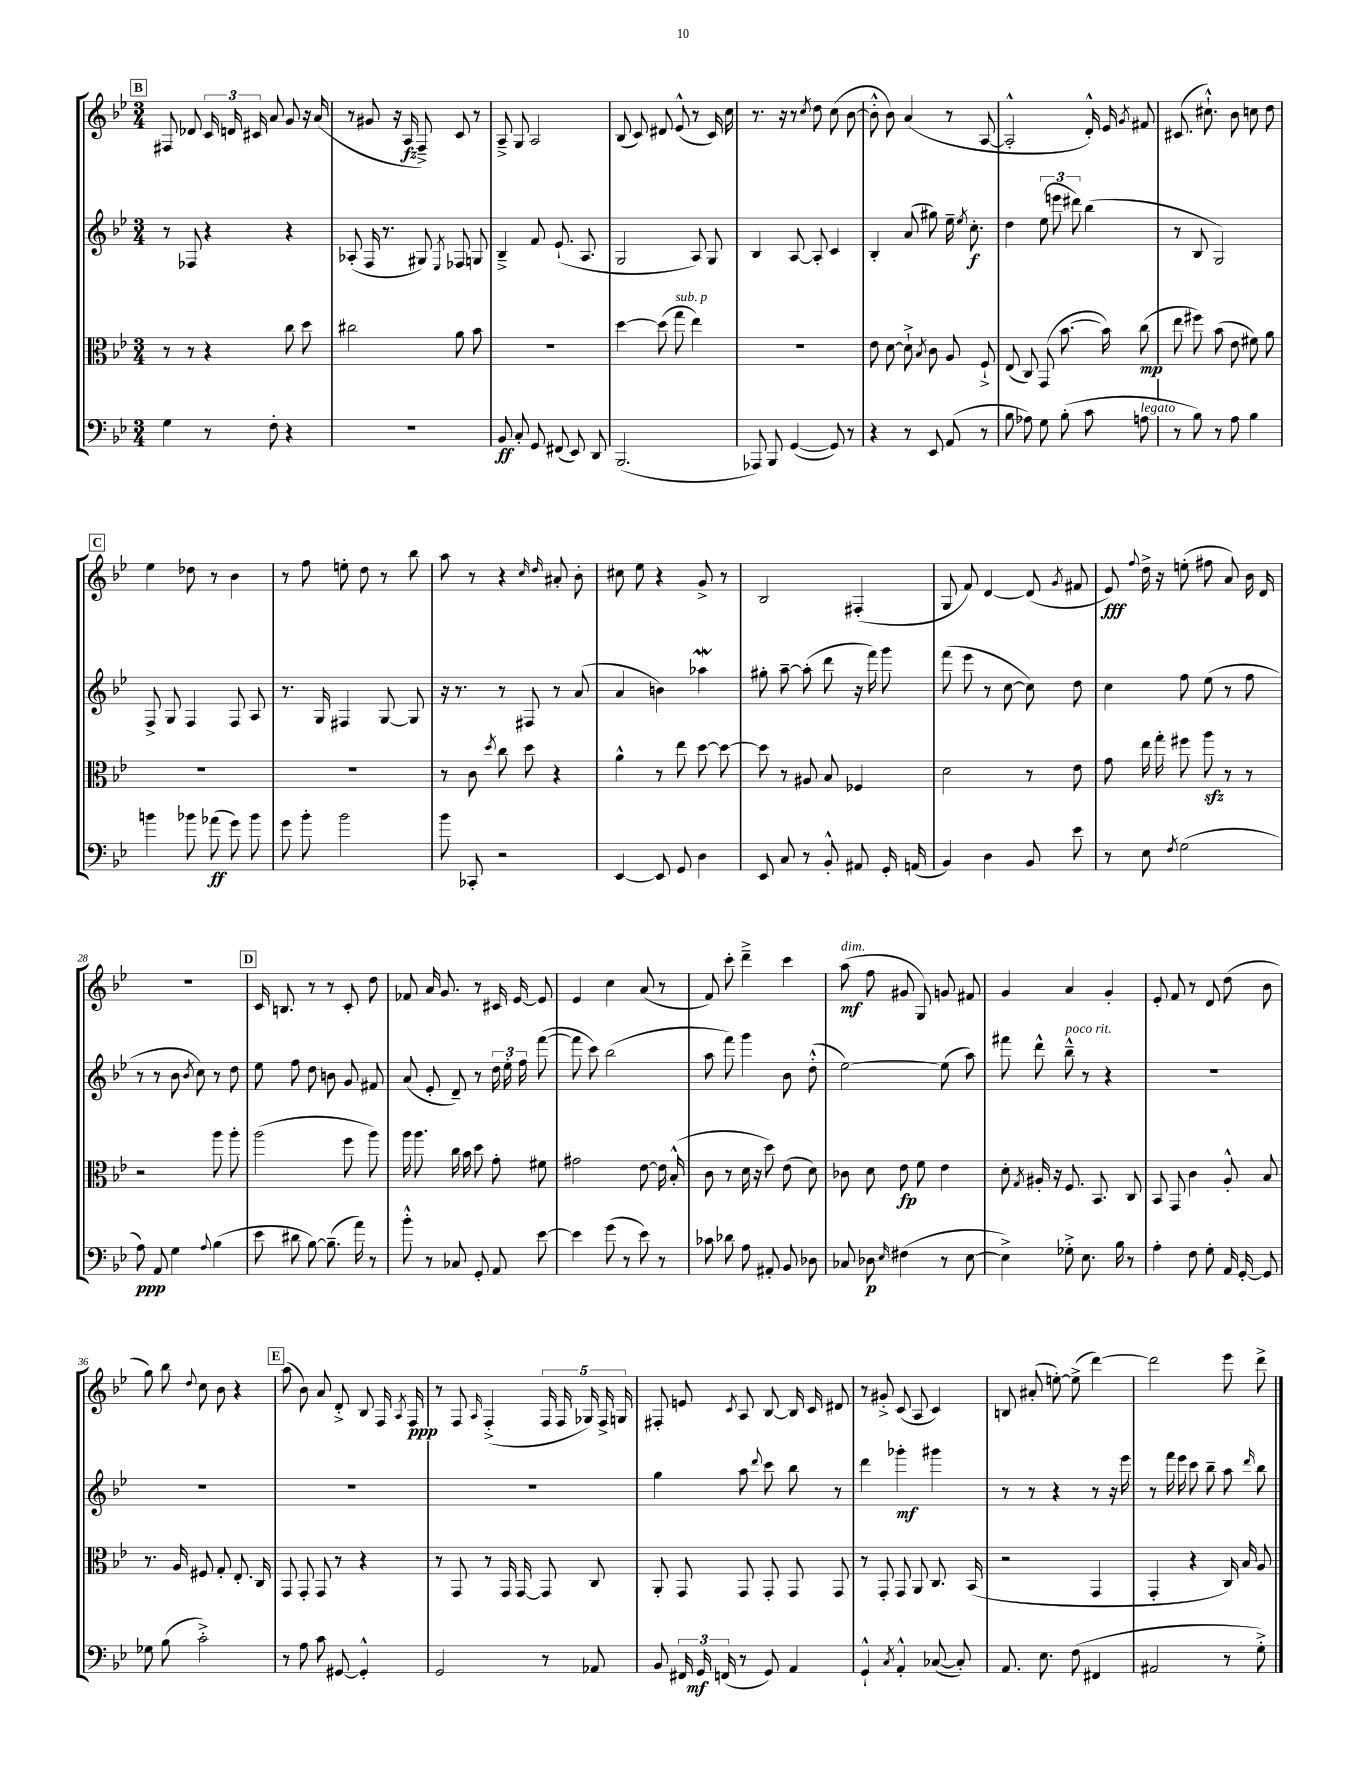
<<
\new StaffGroup <<
\new Staff = "s0" {
    \clef treble \key bes \major \numericTimeSignature \time 3/4
    \autoBeamOff \mark \markup { \box "B" } fis8 des'8 \tuplet 3/2 { c'16 d'16 cis'16 } a'8 g'8 r16 a'16( |
    r8 gis'8 r16 a16\fz f8--->) c'8 r8 |
    a8---> g8 a2 |
    bes8( c'8) dis'8 ees'8-^( r8 c'16) c''16 |
    r8. r16 r8 \acciaccatura { c''8 } d''8 c''8( bes'8~ |
    bes'8-.-^ bes'8) a'4( r8 a8~ |
    a2-.-^ d'16-.-^) ees'16 \acciaccatura { g'8 } fis'8 |
    cis'8.( cis''8.-!-^) bes'8 c''8 d''8 |
    \mark \markup { \box "C" } ees''4 des''8 r8 bes'4 |
    r8 f''8 e''8-. d''8 r8 bes''8 |
    a''8 r8 r4 \grace { c''16 d''16 } ais'8-. bes'8-. |
    cis''8 ees''8 r4 g'8-> r8 |
    bes2 fis4-.( |
    g8 f'8) d'4~ d'8( \acciaccatura { g'8 } fis'8 |
    ees'8\fff) \appoggiatura { f''8 } d''16-> r16 e''8-.( fis''8 a'8) bes'16 d'16 |
    R2. |
    \mark \markup { \box "D" } c'16 b8. r8 r8 c'8-. d''8 |
    fes'8 a'16 g'8. r8 cis'16 ees'16~ ees'8 |
    ees'4 c''4 a'8( r8 |
    f'8) c'''8-. d'''4---> c'''4 |
    a''8\mf^\markup { \italic "dim." }( f''8 gis'8 g8) g'8 fis'8 |
    g'4 a'4 g'4-. |
    ees'8-. f'8 r8 d'8 d''8( bes'8 |
    g''8) bes''8 \appoggiatura { d''8 } c''8 bes'8 r4 |
    \mark \markup { \box "E" } a''8( bes'8) a'8 d'8-.-> bes8 f16 \acciaccatura { a8 } f16\ppp |
    r8 f8 \grace { a16 } f4-.->( \tuplet 5/4 { f16 f16 ges16) f16-> g16 } |
    fis8-. e'8 \acciaccatura { c'8 } a8 bes8~ bes16 c'16 dis'8 |
    r8 gis'8-.-> c'8( a8 c'4) |
    b8 ais'8-.( e''8~-.) e''8->( d'''4~) |
    d'''2 ees'''8 d'''8-> \bar "|." |
}
\new Staff = "s1" {
    \clef treble \key bes \major \numericTimeSignature \time 3/4
    \autoBeamOff \mark \markup { \box "B" } r8 fes8 r4 r4 |
    aes8-.( f16 r8. gis8) \acciaccatura { ees8 } fes8 g8 |
    bes4---> f'8 ees'8.-!( a8. |
    g2 a8) g8 |
    bes4 a8~ a8-. c'4 |
    bes4-. a'8( gis''8) ees''16-- \acciaccatura { ees''8 } c''8.-.\f |
    d''4 \tuplet 3/2 { ees''8( e'''8 dis'''8) } bes''4( |
    r8 bes8 g2) |
    \mark \markup { \box "C" } f8-> g8 f4 f8 a8 |
    r8. g16 fis4 g8~ g8 |
    r16 r8. r8 fis8 r8 a'8( |
    a'4 b'4) aes''4\mordent |
    gis''8-. a''8~-- a''8-.( d'''8 r16 f'''16) g'''8 |
    f'''8( ees'''8 r8 c''8~ c''8) d''8 |
    c''4 f''8 ees''8( r8 f''8 |
    r8 r8 bes'8 \acciaccatura { bes'8 } c''8) r8 d''8 |
    \mark \markup { \box "D" } ees''8 f''8 d''8 b'8 g'8 fis'8 |
    a'8( ees'8-. d'8--) r8 \tuplet 3/2 { d''16 ees''16-. f''16 } f'''8~( |
    f'''8 c'''8) bes''2( |
    a''8 f'''8) g'''4 bes'8 d''8-.-^( |
    ees''2~) ees''8( a''8) |
    fis'''8 d'''8-^ bes''8---^^\markup { \italic "poco rit." } r8 r4 |
    R2. |
    R2. |
    \mark \markup { \box "E" } R2. |
    R2. |
    g''4 a''8 \appoggiatura { d'''8 } c'''8 bes''8 r8 |
    d'''4 ges'''4-.\mf gis'''4 |
    r8 r8 r4 r8 r16 ees'''16 |
    r8 f'''16 ees'''16 c'''8 bes''8-- a''8 \grace { d'''16 } bes''8 \bar "|." |
}
\new Staff = "s2" {
    \clef alto \key bes \major \numericTimeSignature \time 3/4
    \autoBeamOff \mark \markup { \box "B" } r8 r8 r4 c''8 d''8 |
    cis''2 a'8 bes'8 |
    R2. |
    d''4~ d''8( g''8^\markup { \italic "sub. p" } ees''4) |
    R2. |
    ees'8 d'8~ d'8-!-> \acciaccatura { bes8 } c'8 a8 f8-!-> |
    ees8( c8) g,8( bes'8.~ bes'16) c''8\mp( |
    ees''8 fis''8) bes'8( ees'8 fis'8) a'8 |
    \mark \markup { \box "C" } R2. |
    R2. |
    r8 c'8 \acciaccatura { d''8 } c''8 d''8 r4 |
    a'4-^ r8 ees''8 d''8~ d''8~ |
    d''8 r8 ais8 bes8 fes4 |
    d'2 r8 ees'8 |
    g'8 ees''16 g''16-. fis''8 a''8\sfz r8 r8 |
    r2 a''8 a''8-. |
    \mark \markup { \box "D" } a''2( f''8 a''8) |
    a''16 a''8. c''16 bes'16 d''8 g'8-. fis'8 |
    gis'2 ees'8~ ees'16 bes16-.-^( |
    c'8 r8 d'16 r16 d''8) ees'8( d'8) |
    ces'8 d'8 ees'8\fp f'8 ees'4 |
    d'8-. \acciaccatura { g8 } ais16-. r16 f8. bes,8. c8 |
    bes,8 g,8 c'4 a8-.-^ bes8 |
    r8. a16 fis8 g8-. ees8.-. c16 |
    \mark \markup { \box "E" } g,8 g,8-. g,8 r8 r4 |
    r8 g,8 r8 g,16 g,16~ g,8 c8 |
    a,8-. g,8 g,8 g,8-. g,8 g,8 |
    r8 g,8-. g,8 a,8 c8. bes,16( |
    r2 g,4 |
    g,4-. r4 c16) bes16 a8 \bar "|." |
}
\new Staff = "s3" {
    \clef bass \key bes \major \numericTimeSignature \time 3/4
    \autoBeamOff \mark \markup { \box "B" } g4 r8 f8-. r4 |
    R2. |
    bes,8\ff c8-. g,8 fis,8( ees,8) d,8 |
    bes,,2.( |
    aes,,8) bes,,8 g,4~( g,8) r8 |
    r4 r8 ees,8 a,8( r8 |
    bes8 aes8) g8 bes8-.( c'8 a8^\markup { \italic "legato" } |
    r8 bes8) r8 a8 bes4 |
    \mark \markup { \box "C" } b'4 bes'8 aes'8\ff( g'8) bes'8 |
    g'8 bes'8-. bes'2 |
    bes'8 ces,8-. r2 |
    ees,4~ ees,8 g,8 d4 |
    ees,8 c8 r8 bes,8-.-^ ais,8 g,16-. a,16( |
    bes,4) d4 bes,8 ees'8 |
    r8 ees8 \acciaccatura { f8 } g2( |
    a8\ppp) a,8 g4 \appoggiatura { a8 } bes4( |
    \mark \markup { \box "D" } ees'8 dis'8 bes8~) bes8.--( a'16) r8 |
    bes'8-.-^ r8 ces8 g,8-. a,8 ees'8~ |
    ees'4 g'8( r8 ees'8) r8 |
    ces'8 des'8 a8 ais,8-. bes,8 des8 |
    ces8 des8\p \grace { ees16 } fis4( r8 ees8~ |
    ees4->) ges8-.-> ees8. bes16 r8 |
    a4-. f8 g8-. a,16 g,16~-. g,8 |
    ges8 bes8( c'2-.->) |
    \mark \markup { \box "E" } r8 a8 c'8 gis,8~ gis,4-.-^ |
    g,2 r8 aes,8 |
    bes,8 \tuplet 3/2 { fis,16 g,16\mf f,16( } r8 g,8) a,4 |
    g,4-!-^ \acciaccatura { c8 } a,4-.-^ ces8~( ces8-.) |
    a,8. ees8. f8( fis,4 |
    ais,2 r8 g8-.->) \bar "|." |
}
>>
>>
\layout { \context { \Score currentBarNumber = #13 } }
